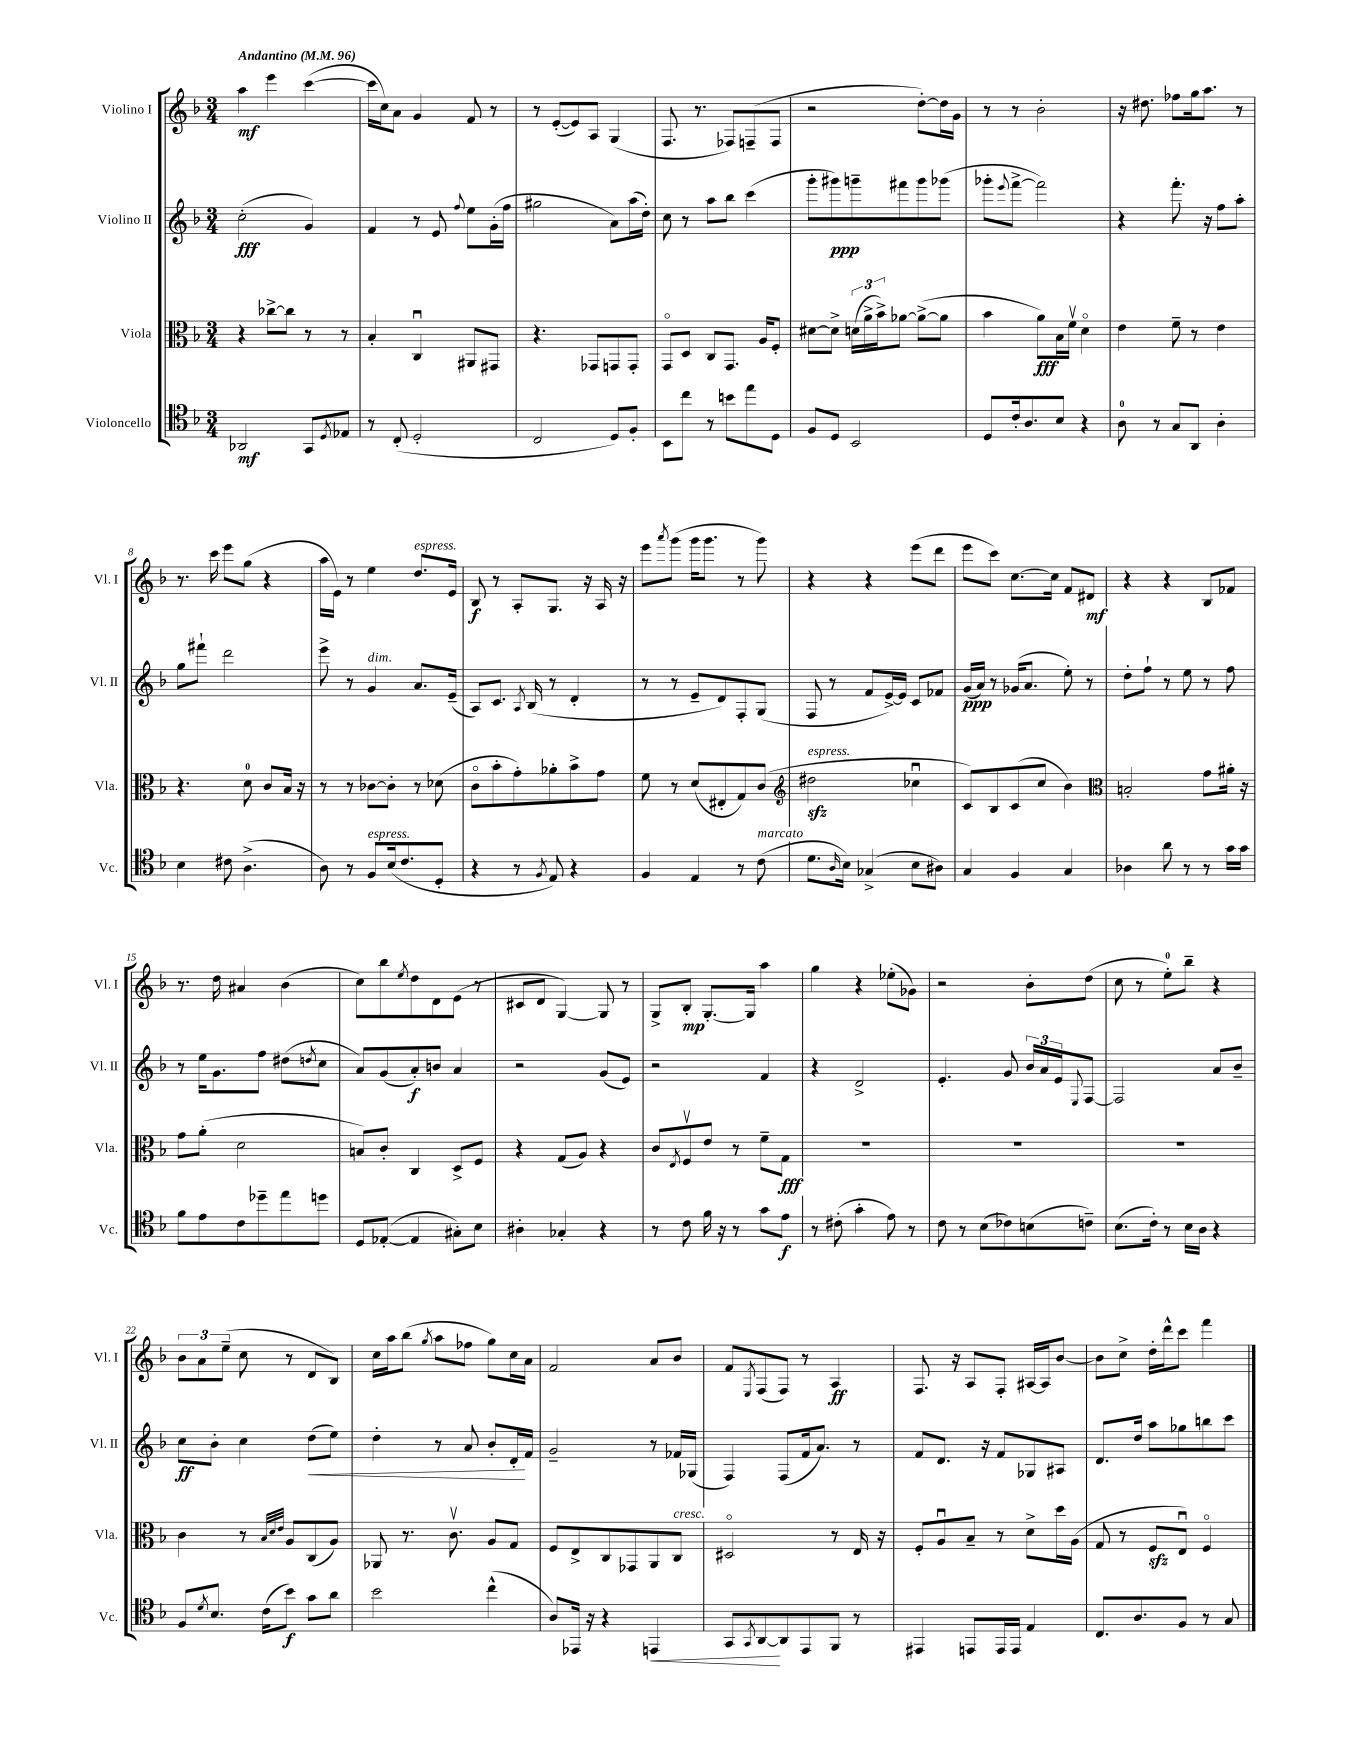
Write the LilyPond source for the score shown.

<<
\new StaffGroup <<
\new Staff = "s0" \with { instrumentName = "Violino I" shortInstrumentName = "Vl. I" } {
    \clef treble \key f \major \numericTimeSignature \time 3/4 \tempo "Andantino" 4 = 96
    a''4\mf e'''4 c'''4~( |
    c'''16 c''16) a'8 g'4 f'8 r8 |
    r8 e'8~-.( e'8) a8 g4( |
    f8. r8. fes8) f8--( f8 |
    r2 d''8~-.) d''16 g'16 |
    r8 r8 bes'2-. |
    r16 dis''8. fes''8 g''16 a''8. r8 |
    r8. c'''16 e'''8 g''8( r4 |
    a''16 e'16) r8 e''4 d''8.^\markup { \italic "espress." } e'16 |
    bes8\f r8 a8-. g8. r16 a16 r16 |
    e'''8 \acciaccatura { a'''8 } g'''8( g'''16 g'''8. r8 g'''8) |
    r4 r4 e'''8( d'''8 |
    e'''8 c'''8) c''8.~ c''16 f'8 dis'8\mf |
    r4 r4 bes8 fes'8 |
    r8. d''16 ais'4 bes'4( |
    c''8) bes''8 \acciaccatura { e''8 } d''8 d'8 e'8( r8 |
    cis'8 d'8 g4~) g8 r8 |
    g8-> bes8-.\mp g8.~-. g16 a''4 |
    g''4 r4 ees''8-.( ges'8) |
    r2 bes'8-. d''8( |
    c''8 r8 e''8-0-.) bes''8-- r4 |
    \tuplet 3/2 { bes'8 a'8 e''8--( } c''8 r8 d'8 bes8) |
    c''16 a''16 bes''8( \acciaccatura { g''8 } a''8 fes''8 g''8) c''16 a'16 |
    f'2 a'8 bes'8 |
    f'8 \acciaccatura { e8 } f8( f8) r8 a4\ff |
    f8. r16 a8 f8-. ais16~ ais16 bes'8~ |
    bes'8 c''8-> d''16-. d'''16-^ c'''8 f'''4 \bar "|." |
}
\new Staff = "s1" \with { instrumentName = "Violino II" shortInstrumentName = "Vl. II" } {
    \clef treble \key f \major \numericTimeSignature \time 3/4
    c''2-.\fff( g'4) |
    f'4 r8 e'8 \appoggiatura { f''8 } e''8 g'16-.( f''16 |
    gis''2 a'8) a''16( d''16-.) |
    c''8 r8 a''8 bes''8 c'''4( |
    g'''8-. gis'''8\ppp) g'''8-- fis'''8 g'''8 ges'''8( |
    ges'''8-. \appoggiatura { e'''8 } f'''8~-> f'''2) |
    r4 f'''8.-. r16 f''8 a''8-. |
    g''8 fis'''8-! d'''2 |
    e'''8-> r8 g'4^\markup { \italic "dim." } a'8. e'16--( |
    a8) c'8. \acciaccatura { a8 } bes16( r8 d'4-. |
    r8 r8 e'8-- d'8) f8-. g8( |
    f8 r8 f'8 e'16~->) e'16 c'8 fes'8 |
    g'16\ppp( a'16) r8 ges'16( a'8. e''8-.) r8 |
    d''8-. f''8-! r8 e''8 r8 f''8 |
    r8 e''16 g'8. f''8 dis''8( \acciaccatura { d''8 } c''8 |
    a'8) g'8( a'8-.\f) b'8 a'4 |
    r2 g'8( e'8) |
    r2 f'4 |
    r4 d'2-> |
    e'4.-. g'8 \tuplet 3/2 { bes'16 a'16 e'16 } \appoggiatura { e8 } f8~ |
    f2 a'8 bes'8-- |
    c''8\ff bes'8-. c''4 d''8\<( e''8) |
    d''4-. r8 a'8 bes'8-. d'16-.\! f'16 |
    g'2-- r8 fes'16 ges16( |
    f4) f8( f'16 a'8.) r8 |
    f'8 d'8. r16 f'8 ges8 ais8 |
    d'8. d''16 a''8 ges''8 b''8 c'''8 \bar "|." |
}
\new Staff = "s2" \with { instrumentName = "Viola" shortInstrumentName = "Vla." } {
    \clef alto \key f \major \numericTimeSignature \time 3/4
    r4 ces''8~-> ces''8 r8 r8 |
    bes4-. c4\downbow ais,8 gis,8 |
    r4. ges,8 g,8 g,8-. |
    g,8\flageolet d8 c8 g,8. a16 f8-. |
    dis'8~ dis'8-> \tuplet 3/2 { d'16( a'16-> bes'16->) } aes'8~ aes'8~->( aes'8 |
    bes'4 a'8\fff) bes16 f'16\upbow d'4\flageolet |
    e'4 f'8-- r8 e'4 |
    r4. d'8-0 c'8 bes16 r16 |
    r8 r8 ces'8~ ces'8-. r8 des'8( |
    c'8\flageolet bes'8-. g'8-.) aes'8-. bes'8-> g'8 |
    f'8 r8 d'8( eis8-. g8) c'8( |
    \clef treble dis''2\sfz^\markup { \italic "espress." } ces''4\downbow |
    c'8) bes8 c'8( c''8 bes'4) |
    \clef alto b2-. g'8 ais'16-. r16 |
    g'8 a'8-.( d'2 |
    b8) c'8-. c4 d8-> f8 |
    r4 g8( a8) r4 |
    c'8 \acciaccatura { e8 } f8\upbow e'8 r8 f'8-- g8\fff |
    R2. |
    R2. |
    R2. |
    c'4 r8 \grace { bes32 d'32 e'32 } a8 c8( a8) |
    aes,8 r8. c'8.\upbow a8 g8 |
    f8 e8-> c8 ges,8 a,8 c8^\markup { \italic "cresc." } |
    dis2\flageolet r8 e16 r16 |
    f8-. a8\downbow bes8-- r8 d'8-> d''16 a16( |
    g8 r8 f8\sfz e8\downbow) f4\flageolet \bar "|." |
}
\new Staff = "s3" \with { instrumentName = "Violoncello" shortInstrumentName = "Vc." } {
    \clef tenor \key f \major \numericTimeSignature \time 3/4
    aes,2\mf g,8 \acciaccatura { d8 } ees8 |
    r8 c8-.( d2-. |
    c2 d8) f8-. |
    bes,8 c''8 r8 b'8 e''8 d8 |
    f8 d8 bes,2 |
    d8 c'16-. a8. bes8 r4 |
    a8-0 r8 g8 a,8 a4-. |
    bes4 cis'8 a4.->( |
    a8) r8 f8^\markup { \italic "espress." } bes16( c'8. d8-. |
    r4 r8 \acciaccatura { f8 } e8) r4 |
    f4 e4 r8 c'8^\markup { \italic "marcato" }( |
    d'8. \grace { a16 } bes16) ges4->( bes8 ais8) |
    g4 f4 g4 |
    aes4 a'8 r8 r8 g'16 g'16 |
    f'8 e'8 c'8 des''8-- e''8 d''8 |
    d8 ees8~-.( ees4 gis8-.) bes8 |
    ais4-. ges4-. r4 |
    r8 c'8 f'16 r16 r8 g'8 e'8\f |
    r8 cis'8-.( g'4-. e'8) r8 |
    c'8 r8 bes8( ces'8) b8( c'8--) |
    bes8.( c'16-.) r8 bes16 a16 r4 |
    f8 \acciaccatura { d'8 } bes8. c'16( bes'8\f) g'8 a'8 |
    bes'2 c''4-^( |
    a8) ees,16 r16 r4 e,4\< |
    g,8 \acciaccatura { g,8 } a,8~\! a,8 e,8 f,8 r8 |
    eis,4 e,8 e,16 e,16 e4 |
    c8. a8. f8 r8 g8 \bar "|." |
}
>>
>>
